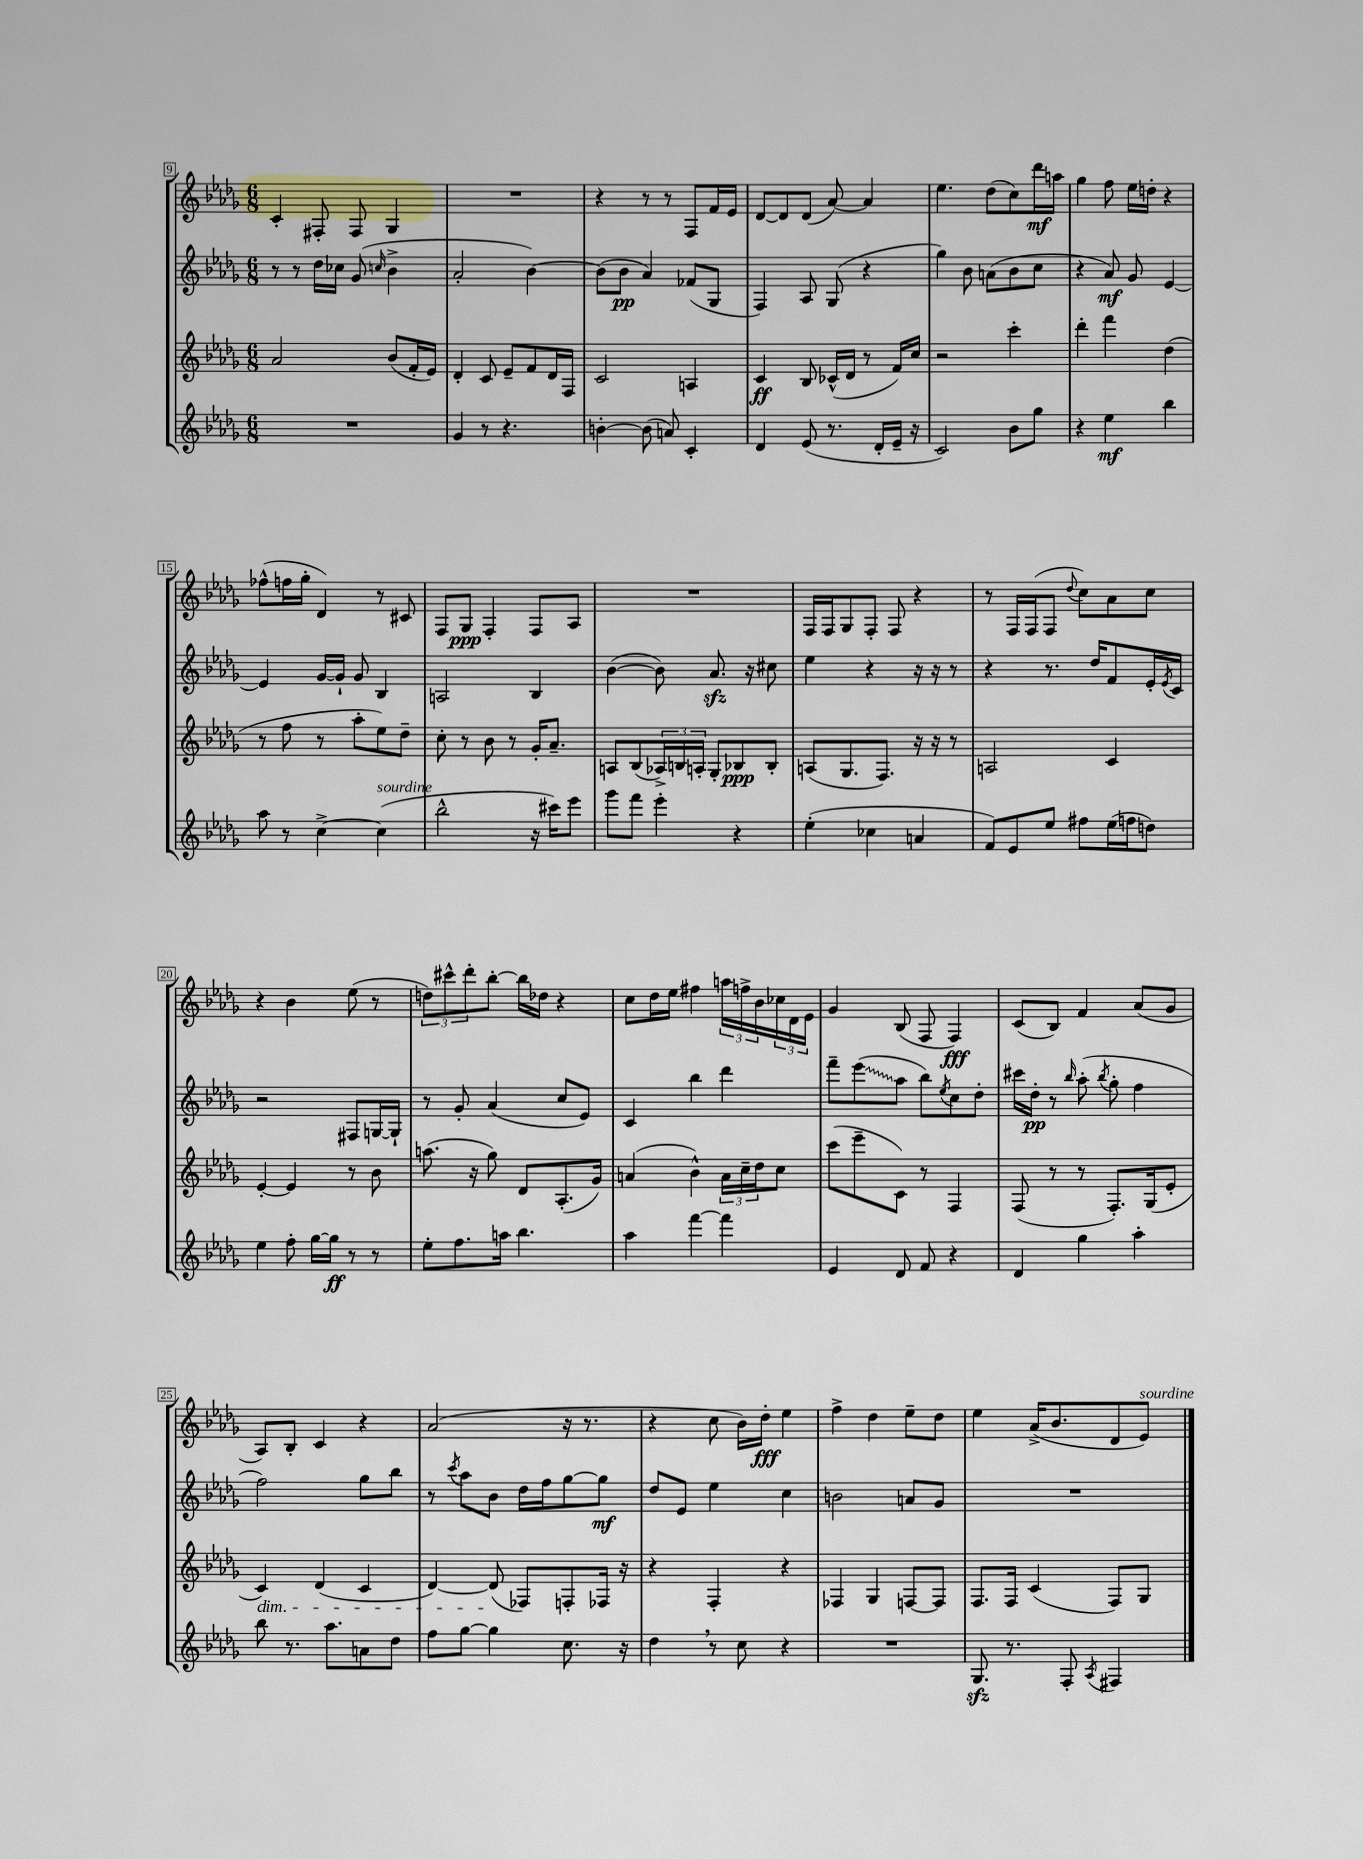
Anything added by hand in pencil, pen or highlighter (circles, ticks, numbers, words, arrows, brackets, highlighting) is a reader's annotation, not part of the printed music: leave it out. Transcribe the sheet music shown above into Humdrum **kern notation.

**kern	**kern	**kern	**kern
*staff4	*staff3	*staff2	*staff1
*clefG2	*clefG2	*clefG2	*clefG2
*k[b-e-a-d-g-]	*k[b-e-a-d-g-]	*k[b-e-a-d-g-]	*k[b-e-a-d-g-]
*M6/8	*M6/8	*M6/8	*M6/8
2.r	2a-	8r	4c'
.	.	8r	.
.	.	16dd-	8F#'
.	.	16cc-	.
.	.	(8g-	8F#
.	.	16qqcc	.
.	(8b-	4b-^	4G-
.	16f'	.	.
.	16e-)	.	.
=	=	=	=
4g-	4d-'	2a-'	2.r
8r	8c	.	.
4.r	8e-~	.	.
.	8f	[4b-)	.
.	16d-	.	.
.	16F	.	.
=	=	=	=
[4b'	2c	(8b-]	4r
.	.	8b-	.
(8b]	.	4a-)	8r
8a)	.	.	8r
4c'	4A	(8f-	8F
.	.	8G-	16f
.	.	.	16e-
=	=	=	=
4d-	4c	4F)	[8d-
.	.	.	8d-]
(8e-	8B-	8A-	(8d-
8.r	(16c-^^	(8G-	[8a-)
.	16d-	.	.
.	8r	4r	4a-]
16d-'	.	.	.
16e-~	16f)	.	.
16r	16cc	.	.
=	=	=	=
2c)	2r	4gg-)	4.ee-
.	.	8b-	.
.	.	(8a	(8dd-
8b-	4ccc'	8b-	8cc)
8gg-	.	8cc	16ddd-
.	.	.	16aa
=	=	=	=
4r	4ddd-'	4r	4gg-
4ee-	4fff	8a-)	8ff
.	.	8g-	16ee-
.	.	.	16dd'
4bb-	(4dd-	[4e-	4r
=	=	=	=
8aa-	8r	4e-]	(8ff-^^
8r	8ff	.	16ff
.	.	.	16gg-'
[4cc^	8r	[16g-	4d-)
.	.	16g-`]	.
.	8aa-'	8g-	.
(4cc]	8ee-)	4B-	8r
.	8dd-~	.	8c#
=	=	=	=
2bb-^^	8cc'	2A	8F
.	8r	.	8G-
.	8b-	.	4F'
.	8r	.	.
16r	16g-'	4B-	8F
16ccc#)	8.a-~	.	.
8eee-	.	.	8A-
=	=	=	=
8ggg-	8A	([4b-	2.r
8fff	(8B-	.	.
4eee-'	24A-^)	8b-])	.
.	24B	.	.
.	24A'	.	.
.	8G-'	8.a-	.
4r	8B-	.	.
.	.	16r	.
.	8B-'	8cc#	.
=	=	=	=
(4ee-'	(8A	4ee-	16F
.	.	.	16F
.	8.G-	.	8G-
4cc-	.	4r	8F'
.	8.F)	.	.
.	.	.	8F
4a	16r	16r	4r
.	16r	16r	.
.	8r	8r	.
=	=	=	=
8f)	2A	4r	8r
8e-	.	.	16F
.	.	.	(16F
8ee-	.	8.r	8F
.	.	.	8qqdd-
8ff#	.	.	8cc)
.	.	16dd-	.
(16ee-	4c	8f	8a-
16ff	.	.	.
8dd)	.	16e-'	8cc
.	.	8qe-	.
.	.	16c	.
=	=	=	=
4ee-	[4e-'	2r	4r
8ff'	4e-]	.	4b-
[16gg-	.	.	.
16gg-]	.	.	.
8r	8r	8F#	(8ee-
8r	8b-	[16G	8r
.	.	16G`]	.
=	=	=	=
8ee-'	(8.aa	8r	12dd)
.	.	.	12ccc#^^
8.ff	.	8g-'	.
.	.	.	12ddd-'
.	16r	.	.
.	8gg-)	(4a-	[8bb-'
16aa	.	.	.
4.bb-	8d-	.	16bb-]
.	.	.	16dd-
.	(8.A-'	8cc	4r
.	.	8e-)	.
.	16g-)	.	.
=	=	=	=
4aa-	(4a	4c	8cc
.	.	.	16dd-
.	.	.	16ee-
[4fff	4b-^^)	4bb-	4ff#
4fff]	24a	4ddd-	24aa
.	24cc~	.	24ff^
.	24dd-	.	24b-
.	8cc	.	24cc-
.	.	.	24d-
.	.	.	24e-
=	=	=	=
4e-	(8ccc	8fff~	4g-
.	8eee-~	(8eee-	.
8d-	8c)	8aa-	(8B-
8f	8r	8bb-)	8F
.	.	8qee-	.
4r	4F	8cc	4F)
.	.	8dd-'	.
=	=	=	=
4d-	(8F	16ccc#	(8c
.	.	16dd-'	.
.	8r	8r	8B-)
.	.	16qqbb-	.
4gg-	8r	(8aa-'	4f
.	.	8qbb-	.
.	8.F')	8gg-'	.
4aa-'	.	4ff	(8a-
.	(16G-	.	.
.	8e-'	.	8g-
=	=	=	=
8bb-	4c)	2ff)	8A-)
8.r	.	.	8B-'
.	(4d-	.	4c
8.aa-	.	.	.
8a	4c	8gg-	4r
8dd-	.	8bb-	.
=	=	=	=
8ff	[4d-)	8r	(2a-
.	.	8qccc	.
[8gg-	.	8aa-	.
4gg-]	(8d-]	8b-	.
.	8F-)	16dd-	.
.	.	16ff	.
8.cc	8F'	[8gg-	16r
.	.	.	8.r
.	16F-	8gg-]	.
16r	16r	.	.
=	=	=	=
4dd-	4r	8dd-	4r
.	.	8e-	.
8r	4F'	4ee-	8cc
8cc	.	.	16b-)
.	.	.	16dd-'
4r	4r	4cc	4ee-
=	=	=	=
2.r	4F-	2b	4ff^
.	4G-	.	4dd-
.	[8F	8a	8ee-~
.	8F]	8g-	8dd-
=	=	=	=
8.G-	8.F	2.r	4ee-
8.r	16F	.	.
.	(4c	.	(16a-^
.	.	.	8.b-
8F'	.	.	.
8qA-	.	.	.
4F#	8F)	.	8d-
.	8G-	.	8e-)
==	==	==	==
*-	*-	*-	*-
